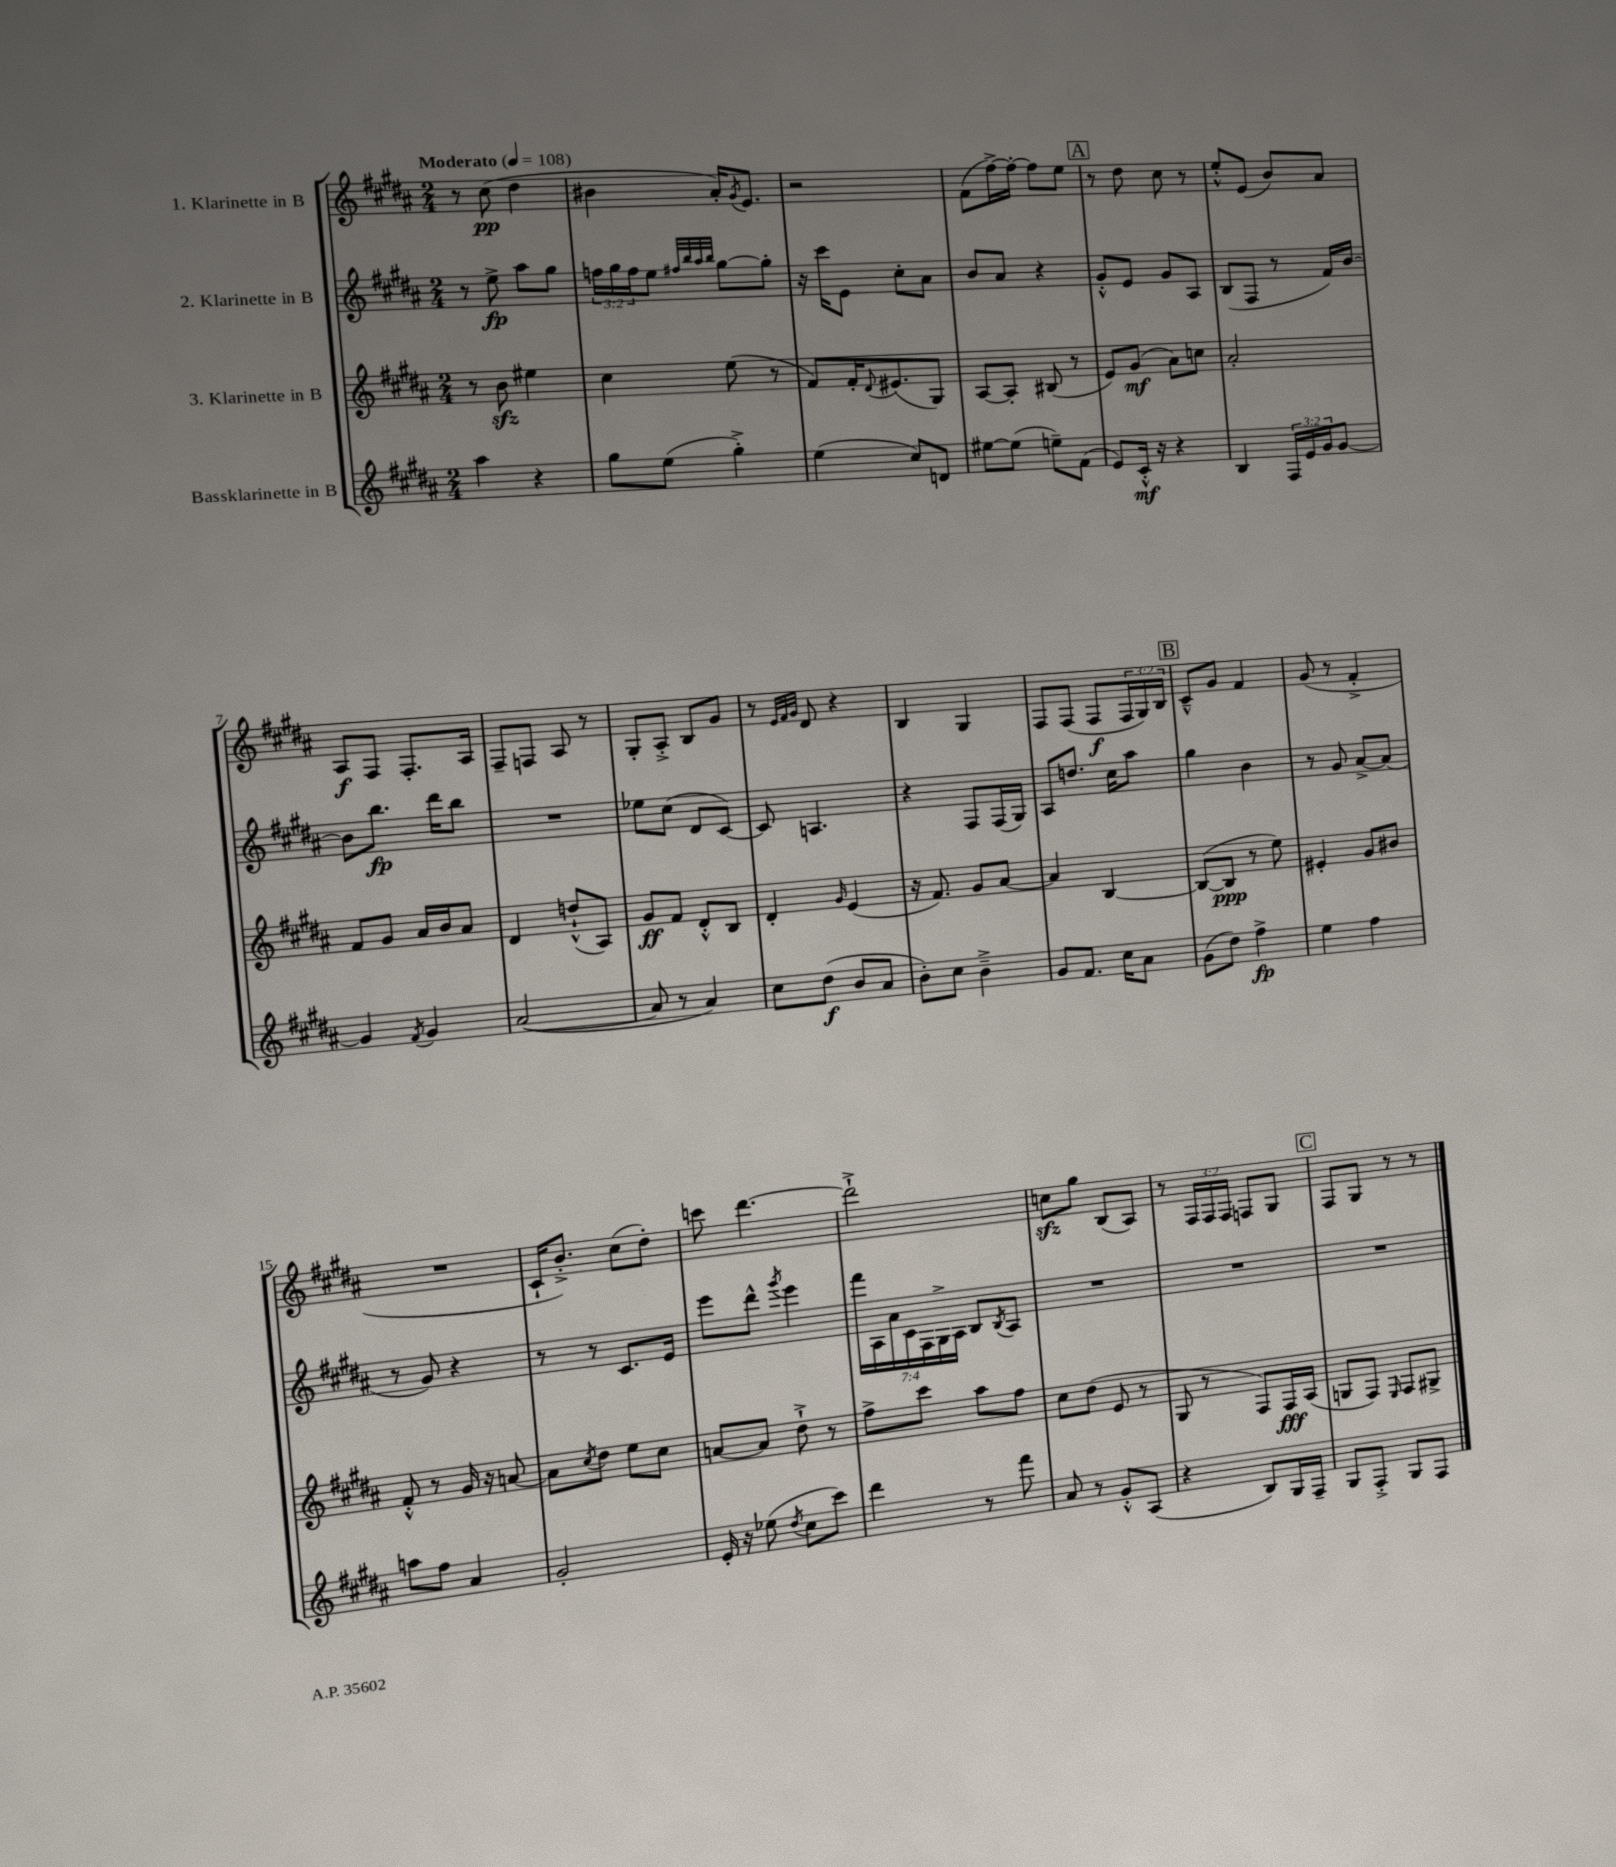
<<
\new StaffGroup <<
\new Staff = "s0" \with { instrumentName = "1. Klarinette in B" } {
    \clef treble \key b \major \numericTimeSignature \time 2/4 \override Staff.TupletNumber.text = #tuplet-number::calc-fraction-text \tempo "Moderato" 4 = 108
    r8 cis''8\pp( dis''4 |
    bis'4 ais'16-.) \acciaccatura { gis'8 } e'8. |
    r2 |
    fis'8( fis''16~->) fis''16~-. fis''8 e''8 |
    \mark \markup { \box "A" } r8 dis''8 cis''8 r8 |
    e''8-.-^ e'8( b'8) ais'8 |
    ais8\f fis8 fis8.-. ais16 |
    fis8-- f8 ais8 r8 |
    gis8-. ais8-.-> b8 gis'8 |
    r8 \grace { e'32 fis'32 gis'32 } dis'8 r4 |
    b4 gis4 |
    fis8 fis8( fis8\f \tuplet 3/2 { fis16 gis16) b16 } |
    \mark \markup { \box "B" } cis'8---^ gis'8 fis'4 |
    gis'8( r8 fis'4-.-> |
    R2 |
    cis'16-! b'8.-.->) cis''8( dis''8-.) |
    c'''8 dis'''4.~ |
    dis'''2-!-> |
    c''8\sfz gis''8 b8( ais8) |
    r8 \tuplet 3/2 { fis16 fis16 fis16 } f8 gis8 |
    \mark \markup { \box "C" } fis8 gis8 r8 r8 \bar "|." |
}
\new Staff = "s1" \with { instrumentName = "2. Klarinette in B" } {
    \clef treble \key b \major \numericTimeSignature \time 2/4 \override Staff.TupletNumber.text = #tuplet-number::calc-fraction-text
    r8 e''8->\fp ais''8 gis''8 |
    \tuplet 3/2 { f''16 gis''16 f''16 } e''8 \grace { fis''32 b''32 ais''32 b''32 } gis''8~ gis''8-. |
    r16 cis'''16 e'8 cis''8-. ais'8 |
    b'8 ais'8 r4 |
    \mark \markup { \box "A" } gis'8-.-^ e'8 gis'8 ais8 |
    b8( fis8 r8 fis'16) b'16~ |
    b'8 b''8.\fp dis'''16 b''8 |
    R2 |
    ees''8 cis''8( dis'8 cis'8~) |
    cis'8 a4. |
    r4 fis8 fis16( gis16) |
    ais8 d''8. cis''16 ais''8 |
    \mark \markup { \box "B" } gis''4 b'4 |
    r8 gis'8 ais'8~-> ais'8( |
    r8 gis'8) r4 |
    r8 r8 cis'8. e'16 |
    e'''8 dis'''8-^ \acciaccatura { gis'''8 } e'''4 |
    \tuplet 7/4 { fis'''16 ais16 ais'16 cis'16 fis16 gis16-> ais16 } b8 \acciaccatura { b8 } ais8 |
    R2 |
    R2 |
    \mark \markup { \box "C" } R2 \bar "|." |
}
\new Staff = "s2" \with { instrumentName = "3. Klarinette in B" } {
    \clef treble \key b \major \numericTimeSignature \time 2/4
    r8 b'8\sfz eis''4 |
    cis''4 e''8( r8 |
    fis'8) fis'16-. \appoggiatura { dis'8 } eis'8.( gis8) |
    ais8~ ais8-. bis8( r8 |
    \mark \markup { \box "A" } e'8) gis'8\mf( ais'8) c''8 |
    ais'2-. |
    fis'8 gis'8 ais'16 b'16 ais'8 |
    dis'4 d''8-!-^( ais8) |
    gis'8\ff fis'8 dis'8-.-^ b8 |
    dis'4-. \grace { gis'16 } e'4( |
    r16 fis'8.) gis'8 ais'8~ |
    ais'4 b4~ |
    \mark \markup { \box "B" } b8~( b8\ppp r8 e''8) |
    eis'4-. gis'8 bis'8 |
    fis'8-.-^ r8 gis'16 r16 a'8~ |
    a'8 \acciaccatura { cis''8 } dis''8 e''8 cis''8 |
    a'8~ a'8 dis''8-!-> r8 |
    fis''8-> cis'''8 ais''8 fis''8 |
    cis''8 dis''8( e'8 r8 |
    gis8 r8 fis8) fis16\fff ais16( |
    \mark \markup { \box "C" } g8 fis8) \grace { e16 } fis8 gis8-> \bar "|." |
}
\new Staff = "s3" \with { instrumentName = "Bassklarinette in B" } {
    \clef treble \key b \major \numericTimeSignature \time 2/4 \override Staff.TupletNumber.text = #tuplet-number::calc-fraction-text
    ais''4 r4 |
    gis''8 e''8( gis''4-.->) |
    e''4( cis''8) d'8 |
    eis''8~ eis''8( e''8--) fis'8( |
    \mark \markup { \box "A" } e'8) cis'16-.-^\mf r16 r4 |
    b4 \tuplet 3/2 { fis16 e'16 gis'16 } gis'8~ |
    gis'4 \acciaccatura { fis'8 } gis'4 |
    ais'2~( |
    ais'8 r8 ais'4) |
    cis''8 dis''8\f( b'8 ais'8 |
    b'8-.) cis''8 b'4---> |
    gis'8 fis'8. cis''16 ais'8 |
    \mark \markup { \box "B" } gis'8( dis''8) fis''4->\fp |
    e''4 fis''4 |
    a''8 fis''8 ais'4 |
    gis'2-. |
    e'16-. r16 ees''8( \acciaccatura { dis''8 } cis''8 cis'''8) |
    dis'''4 r8 fis'''8 |
    ais'8 r8 gis'8-.-^ ais8( |
    r4 b8) gis16 fis16-- |
    \mark \markup { \box "C" } gis8 fis8-.-> gis8 fis8 \bar "|." |
}
>>
>>
